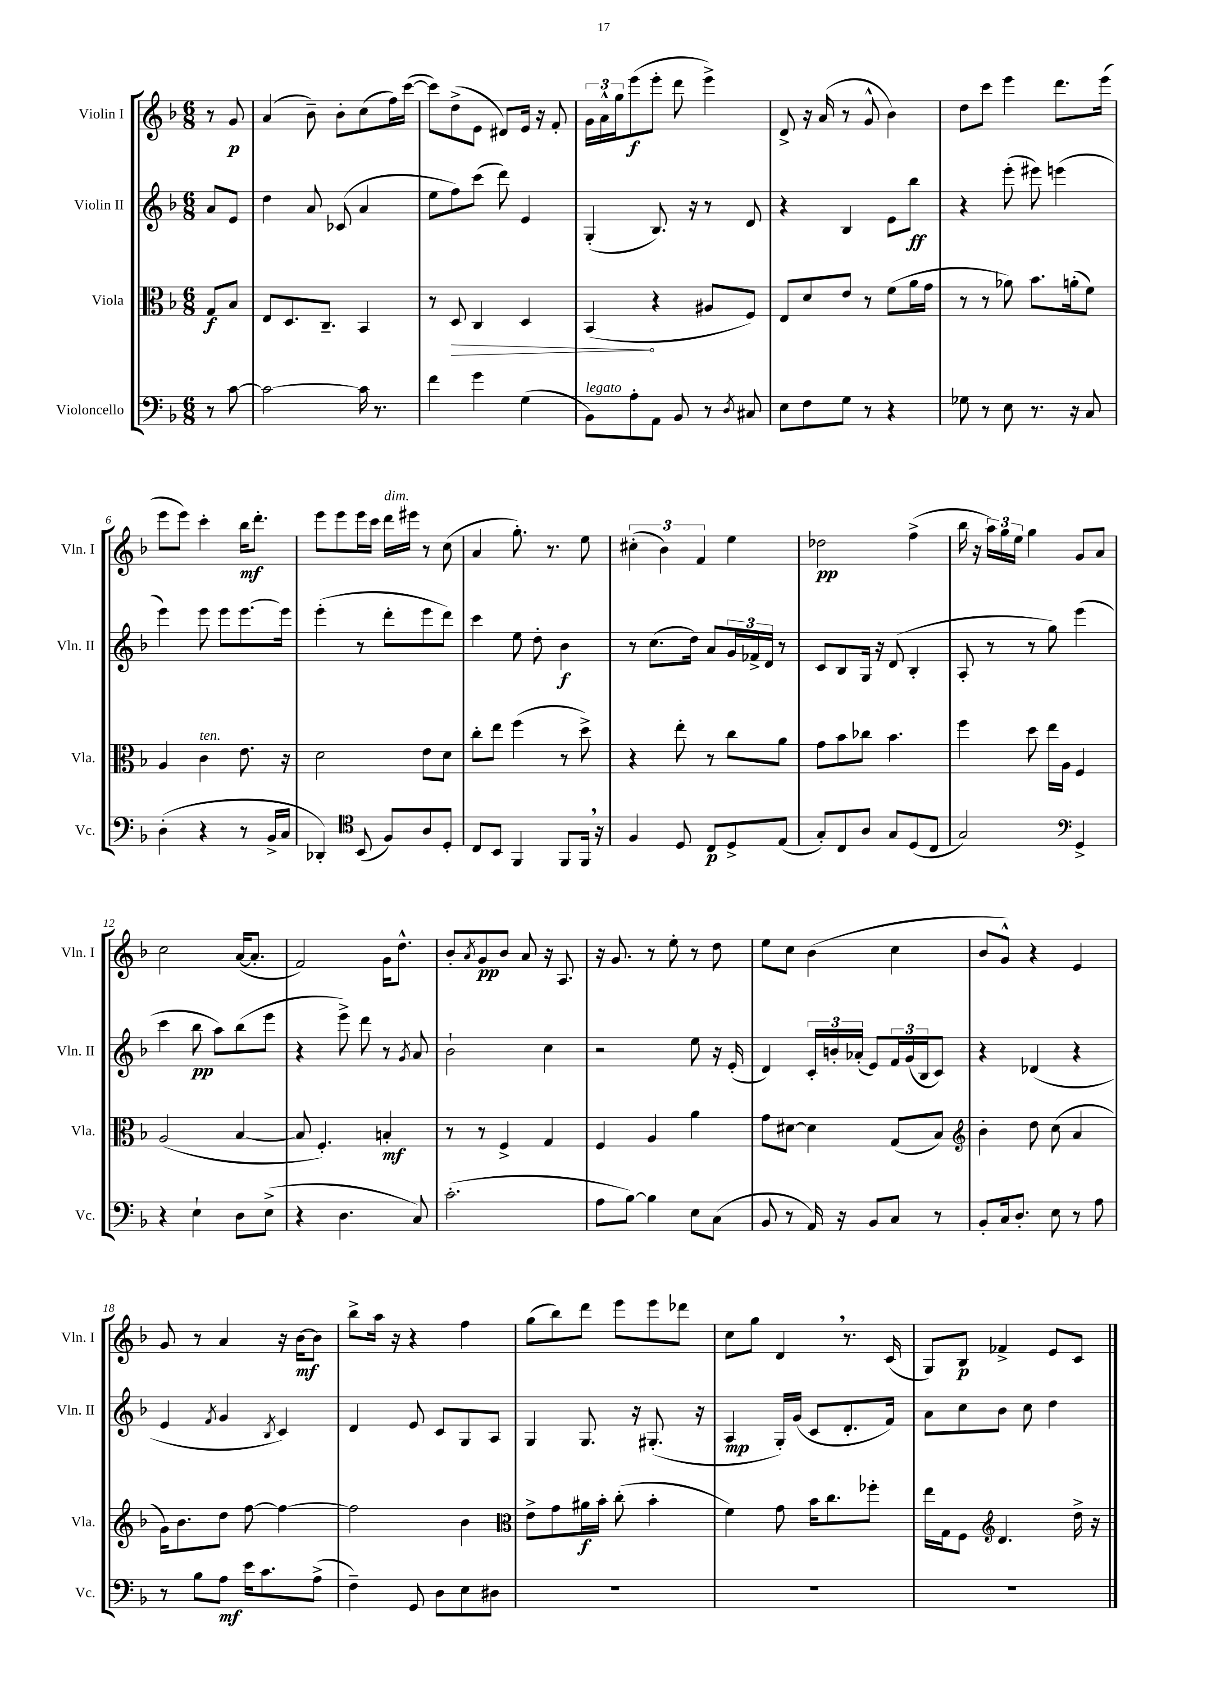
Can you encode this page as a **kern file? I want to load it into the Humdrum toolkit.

**kern	**kern	**kern	**kern
*staff4	*staff3	*staff2	*staff1
*clefF4	*clefC3	*clefG2	*clefG2
*k[b-]	*k[b-]	*k[b-]	*k[b-]
*M6/8	*M6/8	*M6/8	*M6/8
8r	8G/L	8a/L	8r
[8c\	8B-/J	8e/J	8g/
=	=	=	=
2c\_	8E/L	4dd\	(4a/
.	8.D/	.	.
.	.	8a/	8b-~\)
.	8.C~/J	.	.
.	.	(8c-/	8b-'\L
16c\]	4BB-/	4a/	(8cc\
8.r	.	.	.
.	.	.	16ff\L)
.	.	.	([16ccc\JJ
=	=	=	=
4f\	8r	8ee\L	8ccc\]L)
.	8D/	8ff\)	(8dd^\
4g\	4C/	(8ccc\J	8e\J
.	.	8ddd\)	8d#/L)
(4G\	4D/	4e/	16e/Jk
.	.	.	16r
.	.	.	8f'/
=	=	=	=
8BB-\L)	(4BB-/	(4G'/	24g\LL
.	.	.	24a^^\
.	.	.	24gg\J
8A'\	.	.	(8eee\
8AA\J	4r	8.B-/)	8eee'\J
8BB-/	.	.	8ddd\
.	.	16r	.
8r	8A#/L	8r	4eee^\)
8qD/	.	.	.
8C#/	8F/J)	8d/	.
=	=	=	=
8E\L	8E/L	4r	8d^/
8F\	8d/	.	16r
.	.	.	(16a/
8G\J	8e/J	4B-/	8r
8r	8r	.	8g^^/
4r	(8f\L	8e\L	4b-\)
.	16a\L	8bb-\J	.
.	16g\JJ	.	.
=	=	=	=
8G-\	8r	4r	8dd\L
8r	8r	.	8ccc\J
8E\	8a-\)	(8eee'\	4eee\
8.r	8.b-\L	8eee#\)	.
.	.	(4eee\	8.ddd\L
16r	(16a'\k	.	.
8C/	8f\J)	.	.
.	.	.	(16eee\Jk
=	=	=	=
(4D'\	4A/	4eee\)	8eee\L
.	.	.	8eee\J)
4r	4c\	8eee\	4ccc'\
.	.	8eee\L	.
8r	8.e\	[8.eee\	16bb-\LK
.	.	.	8.ddd'\J
16BB-^/LL	.	.	.
16C/JJ	16r	16eee\]Jk	.
=	=	=	=
4DD-'/)	2d\	(4eee'\	8eee\L
.	.	.	8eee\
*clefC4	*	*	*
(8BB-/	.	8r	16eee\L
.	.	.	16ccc\JJ
8F/L)	.	8ddd'\L	16ddd\LL
.	.	.	16eee#\JJ
8A/	8e\L	8eee\	8r
8D'/J	8d\J	8ddd\J)	(8cc\
=	=	=	=
8C/L	8cc'\L	4ccc\	4a/
8BB-/J	8ee\J	.	.
4FF/	(4ff\	8ee\	8.gg'\)
.	.	8dd'\	.
.	.	.	8.r
8FF/L	8r	4b-\	.
16FF/Jk	8dd^\)	.	8ee\
16r	.	.	.
=	=	=	=
4F/	4r	8r	(6cc#'\
.	.	(8.cc\L	.
.	.	.	6b-\)
8D/	8ee'\	.	.
.	.	16dd\Jk)	.
.	.	.	6f/
8C/L	8r	8a/L	.
8D^/	8cc\L	24g/L	4ee\
.	.	24f-^/	.
.	.	24d/JJ	.
(8E/J	8a\J	8r	.
=	=	=	=
8G'/L)	8g\L	8c/L	2dd-\
8C/	8b-\	8B-/	.
8A/J	8cc-\J	16G/Jk	.
.	.	16r	.
8G/L	4.b-\	(8d/	.
(8D/	.	4B-'/	(4ff^\
8C/J	.	.	.
=	=	=	=
2G/)	4ff\	8A'/	16bb-\
.	.	.	16r
.	.	8r	24aa\LL)
.	.	.	24gg\
.	.	.	24ee\JJ
.	8dd\	8r	4gg\
.	16ee\LL	8gg\)	.
.	16A\JJ	.	.
*clefF4	*	*	*
4GG^/	4F/	(4eee\	8g/L
.	.	.	8a/J
=	=	=	=
4r	(2A/	4ccc\	2cc\
4E`\	.	8bb-\	.
.	.	8aa\L)	.
8D\L	[4B-/	(8bb-\	([16a/LK
.	.	.	8.a'/]J
(8E^\J	.	8eee\J	.
=	=	=	=
4r	8B-/]	4r	2f/)
.	4.F'/)	.	.
4.D\	.	8eee^\)	.
.	.	8ddd\	.
.	4B'/	8r	16g\LK
.	.	.	8.dd^^\J
.	.	8qg/	.
8C/)	.	8a/	.
=	=	=	=
(2.c'\	8r	2b-`\	8b-'/L
.	.	.	8qa/
.	8r	.	8g/
.	4F^/	.	8b-/J
.	.	.	8a/
.	4G/	4cc\	16r
.	.	.	8.A/
=	=	=	=
8A\L	4F/	2r	16r
.	.	.	8.g/
[8B-\J)	.	.	.
4B-\]	4A/	.	8r
.	.	.	8ee'\
8E\L	4a\	8ee\	8r
(8C\J	.	16r	8dd\
.	.	(16e'/	.
=	=	=	=
8BB-/	8g\L	4d/)	8ee\L
8r	[8d#\J	.	8cc\J
16AA/)	4d#\]	24c'/LL	(4b-\
.	.	24b'/	.
16r	.	.	.
.	.	(24a-'/JJ	.
8BB-/L	.	8e/L)	.
8C/J	(8G/L	24f/L	4cc\
.	.	(24g/	.
.	.	24B-/J	.
8r	8B-/J)	8c/J)	.
=	=	=	=
*	*clefG2	*	*
8BB-'/L	4b-'\	4r	8b-/L
16C/k	.	.	8g^^/J)
8.D'/J	.	.	.
.	8dd\	(4d-/	4r
8E\	(8cc\	.	.
8r	4a/	4r	4e/
8A\	.	.	.
=	=	=	=
8r	16g\LK)	4e/	8g/
.	8.b-\	.	.
8B-\L	.	.	8r
.	.	8qf/	.
8A\J	8dd\J	4g/	4a/
16e\LK	[8ff\	.	.
8.c\	.	.	.
.	.	8qB-/	.
.	4ff\_	4c/)	16r
.	.	.	[16b-\LK
(8A^\J	.	.	8b-\]J
=	=	=	=
4F~\)	2ff\]	4d/	8bb-^\L
.	.	.	16aa\Jk
.	.	.	16r
8GG/	.	8e/	4r
8D\L	.	8c/L	.
8E\	4b-\	8G/	4ff\
8D#\J	.	8A/J	.
=	=	=	=
*	*clefC3	*	*
2.r	8e^\L	4G/	(8gg\L
.	8g\	.	8bb-\)
.	16a#\L	8.G/	8ddd\J
.	16b-'\JJ	.	.
.	(8cc'\	.	8eee\L
.	.	16r	.
.	4b-'\	(8.G#'/	8eee\
.	.	.	8ddd-\J
.	.	16r	.
=	=	=	=
2.r	4f\)	4A/	8cc\L
.	.	.	8gg\J
.	8g\	16G'/LL)	4d/
.	.	(16g/JJ	.
.	16b-\LK	8c/L	.
.	8.cc\	.	.
.	.	8.d'/	8.r
.	8ff-'\J	.	.
.	.	16f/Jk)	(16c/
=	=	=	=
2.r	16ee\LL	8a\L	8G/L)
.	16G\J	.	.
.	8F\J	8cc\	8B-/J
*	*clefG2	*	*
.	4.d/	8b-\J	4f-^/
.	.	8cc\	.
.	.	4dd\	8e/L
.	16dd^\	.	8c/J
.	16r	.	.
==	==	==	==
*-	*-	*-	*-
